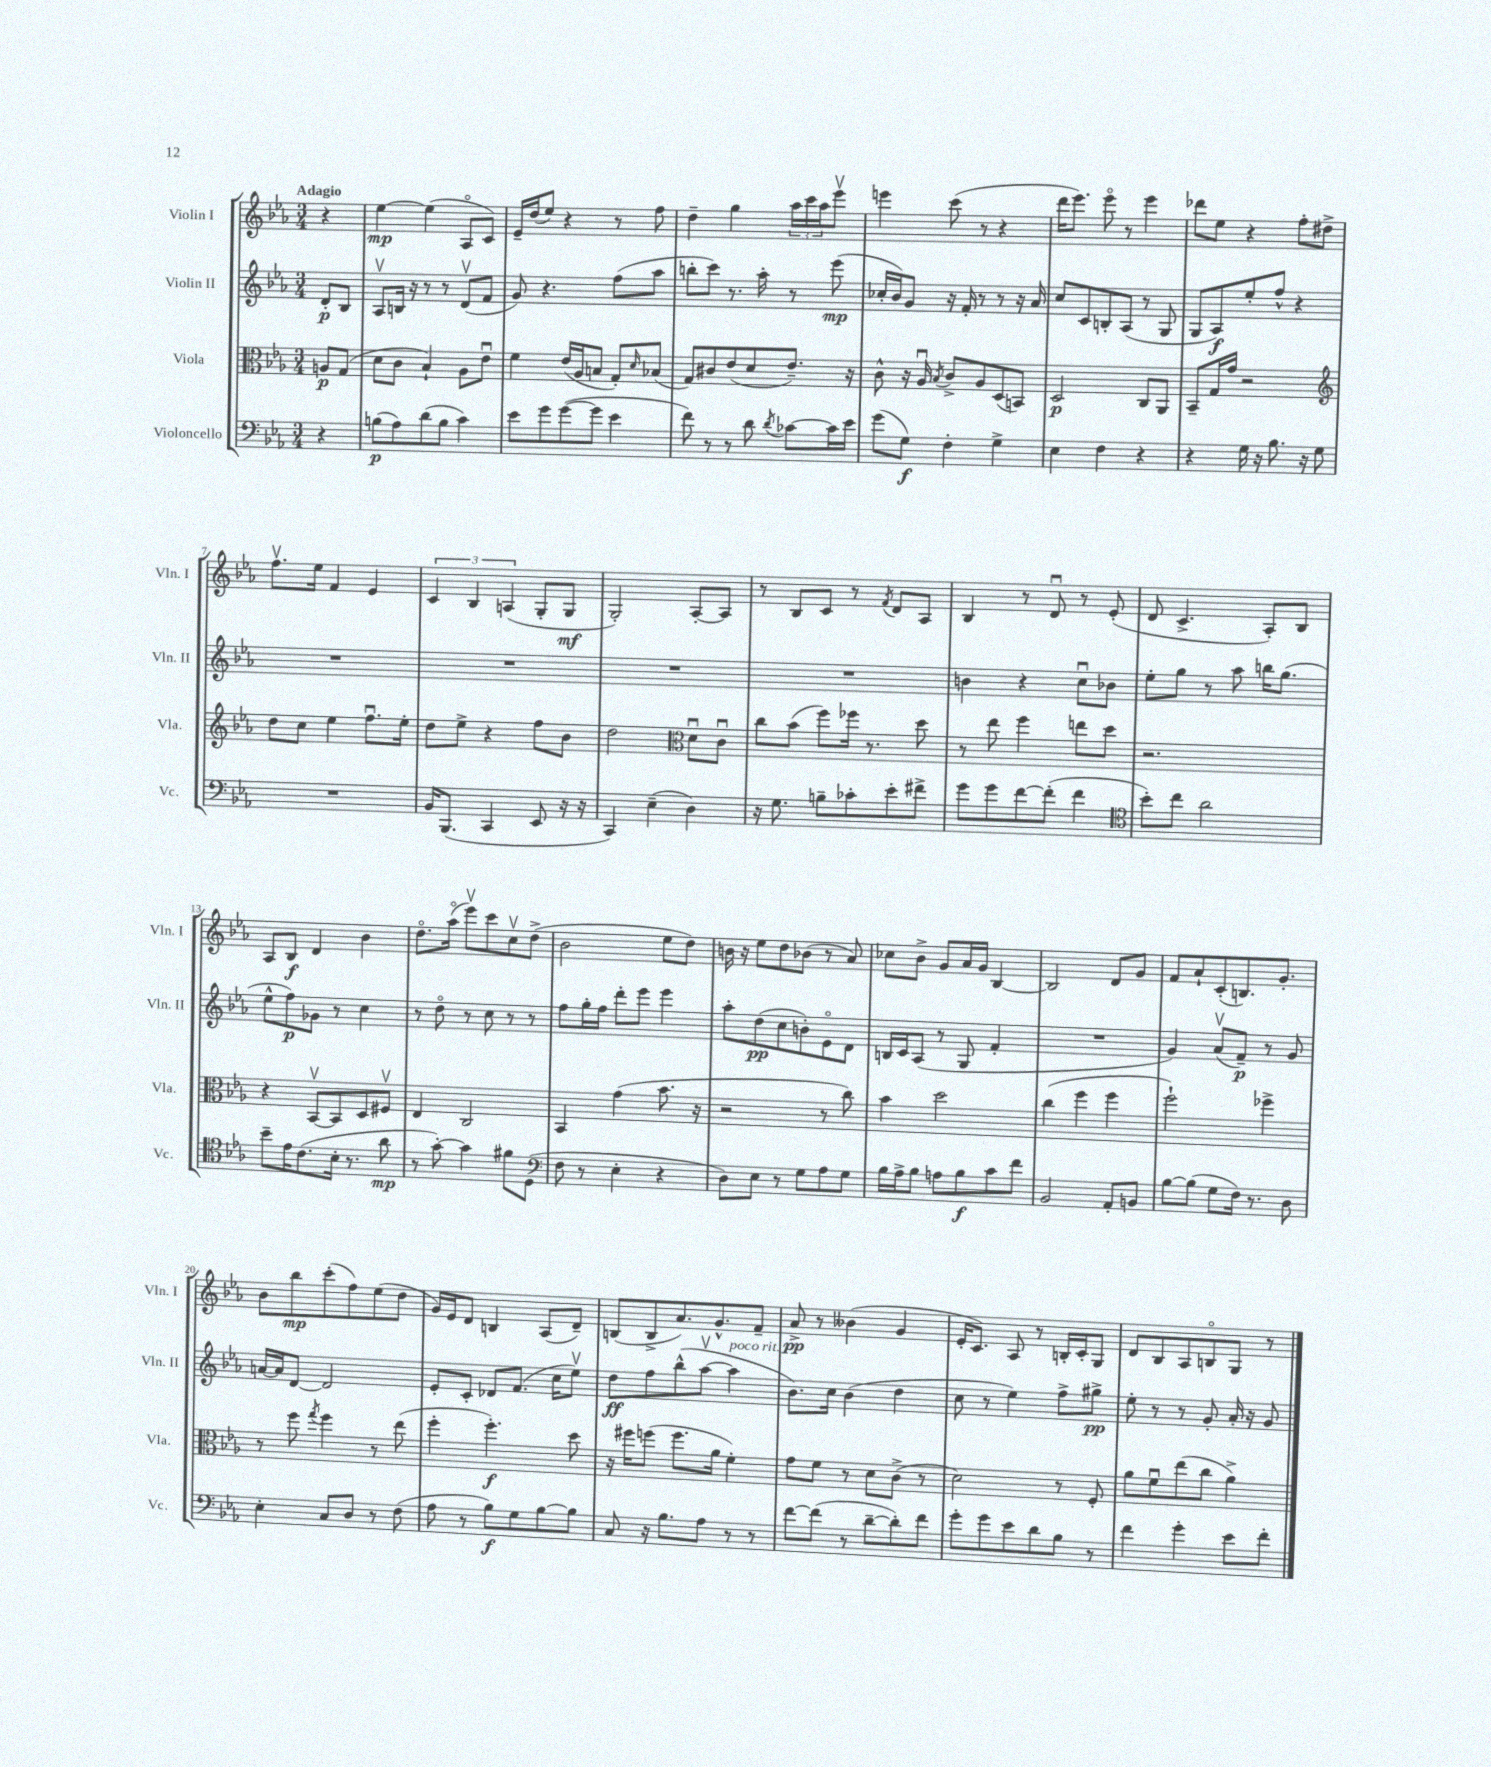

**kern	**kern	**kern	**kern
*staff4	*staff3	*staff2	*staff1
*clefF4	*clefC3	*clefG2	*clefG2
*k[b-e-a-]	*k[b-e-a-]	*k[b-e-a-]	*k[b-e-a-]
*M3/4	*M3/4	*M3/4	*M3/4
4r	8A/L	8d'/L	4r
.	(8G/J	8B-/J	.
=	=	=	=
(8B\L	8d\L	8A-v/L	[4ee-\
8A-\)	8c\J	16B/Jk	.
.	.	16r	.
(8d\	4B-`/)	8r	(4ee-\]
8B\J	.	8r	.
4c\)	8A-\L	(8dv/L	8A-o/L
.	8e-u\J	8f/J	8c/J)
=	=	=	=
8e-\L	4f\	8g/)	16e-~/LL
.	.	.	(16dd/J
8g\	.	4.r	8ee-/J)
([8g\	(16e-/LL	.	4r
.	16A-/J	.	.
8g\]J	8B/J	.	.
4e-\	8G'/L)	(8ff\L	8r
.	16qqd/	.	.
.	(8B-/J	8aa-\J	8ff\
=	=	=	=
8f\)	8G/L)	8bb'\L	4dd~\
8r	8c#/	8ccc\J)	.
8r	(8e-/	8.r	4gg\
8d\	8d/	.	.
.	.	16aa-'\	.
8qd/	.	.	.
[8c-\L	8.e-~/J)	8r	24aa-\LL
.	.	.	24ccc\
.	.	.	24aa-\J
16c-\]L	.	(8eee-\	8eee-v\J
16e-\JJ	16r	.	.
=	=	=	=
(8g\L	8c^^\	16cc-'/LL	4eee\
.	.	16b-/J)	.
8G\J)	16r	8g/J	.
.	16A-u/	.	.
.	8qB-/	.	.
4F'\	8c^/L	16r	(8ccc\
.	.	16f'/	.
.	8A-/	8r	8r
4G^\	(8D/	8r	4r
.	8BB/J)	16r	.
.	.	16a-/	.
=	=	=	=
4E-\	2D/	8cc/L	16ddd\LK
.	.	.	8.eee-\J)
.	.	8c/	.
4F\	.	8B'/	8eee-o\
.	.	(8A-/J	8r
4r	8C/L	8r	4eee-\
.	8AA-/J	8G/	.
=	=	=	=
4r	8BB-~/L	8G/L	8ddd-\L
.	16G/L	8A-/)	8ee-\J
.	16g/JJ	.	.
16G\	2r	8ee-'/	4r
16r	.	.	.
8.B-\	.	8ff^^/J	.
.	.	4r	8ff'\L
16r	.	.	.
8G\	.	.	8dd#^\J
=	=	=	=
*	*clefG2	*	*
2.r	8dd\L	2.r	8.ffv\L
.	8cc\J	.	.
.	.	.	16ee-\Jk
.	4ee-\	.	4f/
.	8.ffu\L	.	4e-/
.	16ee-'\Jk	.	.
=	=	=	=
16BB-/LK	8dd\L	2.r	6c/
(8.BBB-/J	.	.	.
.	8ee-^\J	.	.
.	.	.	6B-/
4CC/	4r	.	.
.	.	.	(6A/
8EE-/	8ff\L	.	8G'/L
16r	8b-\J	.	8G/J
16r	.	.	.
=	=	=	=
4CC/)	2dd\	2.r	2G'/)
(4E-~\	.	.	.
*	*clefC3	*	*
4D\)	8du\L	.	[8A-'/L
.	8cu\J	.	8A-/]J
=	=	=	=
16r	8cc\L	2.r	8r
8.G\	.	.	.
.	(8b-\J	.	8B-/L
8B~\L	8ff\L)	.	8c/J
8c-'\	16ff-\Jk	.	8r
.	8.r	.	.
.	.	.	8qf/
8e-'\	.	.	8d/L
8f#^\J	8dd\	.	8A-/J
=	=	=	=
8g\L	8r	4b\	4B-/
8g\	8ee-\	.	.
[8f\	4ff\	4r	8r
(8f'\]J	.	.	8du/
4f\	8ee\L	8ccu\L	8r
.	8dd\J	8b-\J	(8e-'/
=	=	=	=
*clefC4	*	*	*
8b-'\L)	2.r	8ee-'\L	8d/
8cc\J	.	8gg\J	4.c^/
2a-\	.	8r	.
.	.	8aa-\	.
.	.	16bb\LK	8A-'/L)
.	.	(8.gg\J	.
.	.	.	8B-/J
=	=	=	=
8b-~\L	4r	8ee-^^\L	8A-/L
16e-\K	.	8ff\)	8B-/J
(8.c\	.	.	.
.	[8BB-v/L	8g-\J	4d/
16B-'\Jk	8BB-/]	8r	.
8.r	.	.	.
.	8D/	4cc\	4b-\
8a-\	8F#v/J	.	.
=	=	=	=
8r	4E-/	8r	8.ddo\L
[8g'\)	.	8ddo\	.
.	.	.	(16aa-o\Jk
4g\]	2C/	8r	8eee-v\L)
.	.	8cc\	8ccc\
8f#\L	.	8r	8ccv\
(8D\J	.	8r	(8dd^\J
=	=	=	=
*clefF4	*	*	*
8F\	4BB-/	8ff\L	2b-\
8r	.	16gg'\L	.
.	.	16ff\JJ	.
4E-'\	(4g\	8ddd'\L	.
.	.	8eee-\J	.
4r	8.b-\	4eee-\	8ee-\L
.	.	.	8dd\J)
.	16r	.	.
=	=	=	=
8D\L)	2r	8aa-'\L	16b\
.	.	.	16r
8E-\J	.	(8dd\	8ee-\L
8r	.	8cc\	8dd\
8G\L	.	8b'\)	(8b-\J
8A-\	8r	8e-o\	8r
8G\J	8cc\)	8d\J	8a-/)
=	=	=	=
16B-\LL	4b-\	16B/LL	8cc-\L
16A-^\J	.	16c/J	.
8B-\J	.	(8A-/J	8b-^\J
8A\L	2dd\	8r	8g/L
8B-\	.	8G/	16a-/L
.	.	.	16g/JJ
8c\	.	4f'/	[4B-/
8f\J	.	.	.
=	=	=	=
2BB-/	(4cc\	2.r	2B-/]
.	4ff\	.	.
8AA-'/L	4ff\	.	8d/L
8BB/J	.	.	8g/J
=	=	=	=
[8B-\L	2ff`\)	4g/)	8f/L
(8B-\]J	.	.	8a-`/
8G\L	.	(8a-v/L	(8c'/
16F\Jk)	.	8f~/J)	8.B/)
8.r	.	.	.
.	4ff-^\	8r	.
.	.	.	8.g'/J
8D\	.	8g/	.
=	=	=	=
4E-'\	8r	[16a/LL	8b-\L
.	.	16a/]J	.
.	8ff\	[8d/J	8bb-\
.	8qgg/	.	.
8C/L	4ff\	2d/]	(8ccc'\
8D/J	.	.	8ff\)
8r	8r	.	(8ee-\
(8F\	(8ee-\	.	8dd\J
=	=	=	=
8A-\	4ff'\	8e-'/L	16g/LL)
.	.	.	16e-/J
8r	.	8c'/J	8d/J
8B-\L)	4.ff'\)	8d-/L	4B/
8G\	.	(8.f/J	.
[8B-\	.	.	(8A-/L
.	.	16cc\LK	.
8B-\]J	8dd\	8ee-v\J)	8d~/J)
=	=	=	=
8C/	16r	8dd\L	(8B/L
.	16ff#\LK	.	.
16r	(8ff\J	8ff\	8B^/
8.B-\L	.	.	.
.	8.ff\L	(8bb-^^\	8.a-/)
8A-\J	.	[8aa-v\J	.
.	16a-\Jk	.	8.g^^/
8r	4f'\)	4aa-\]	.
8r	.	.	8f~/J
=	=	=	=
[8f\L	8g\L	8.b-\L)	8a-^/
(8f\]J	8f\J	.	8r
.	.	16cc\Jk	.
8r	8r	(4b-\	(4b--\
[8d~\L	8d\L	.	.
8d'\])	(8c^\J	4dd\	4g/
8f\J	8r	.	.
=	=	=	=
8g'\L	2d\)	8cc\	16e-'/LK
.	.	.	8.c/J)
8g\	.	8r	.
8e-\	.	4ee-\)	8A-/
8d\	.	.	8r
8B-\J	8r	8ff^\L	16B'/LL
.	.	.	16c'/J
8r	8F'/	8gg#^\J	8G/J
=	=	=	=
4f\	8a-\L	8ee-'\	8d/L
.	8fu\	8r	8B-/
4g'\	(8ee-\	8r	8A-/
.	8cc\J	8g'/	8Bo/
8e-\L	4a-^\)	16a-'/	8G/J
.	.	16r	.
8f'\J	.	8g/	8r
==	==	==	==
*-	*-	*-	*-
